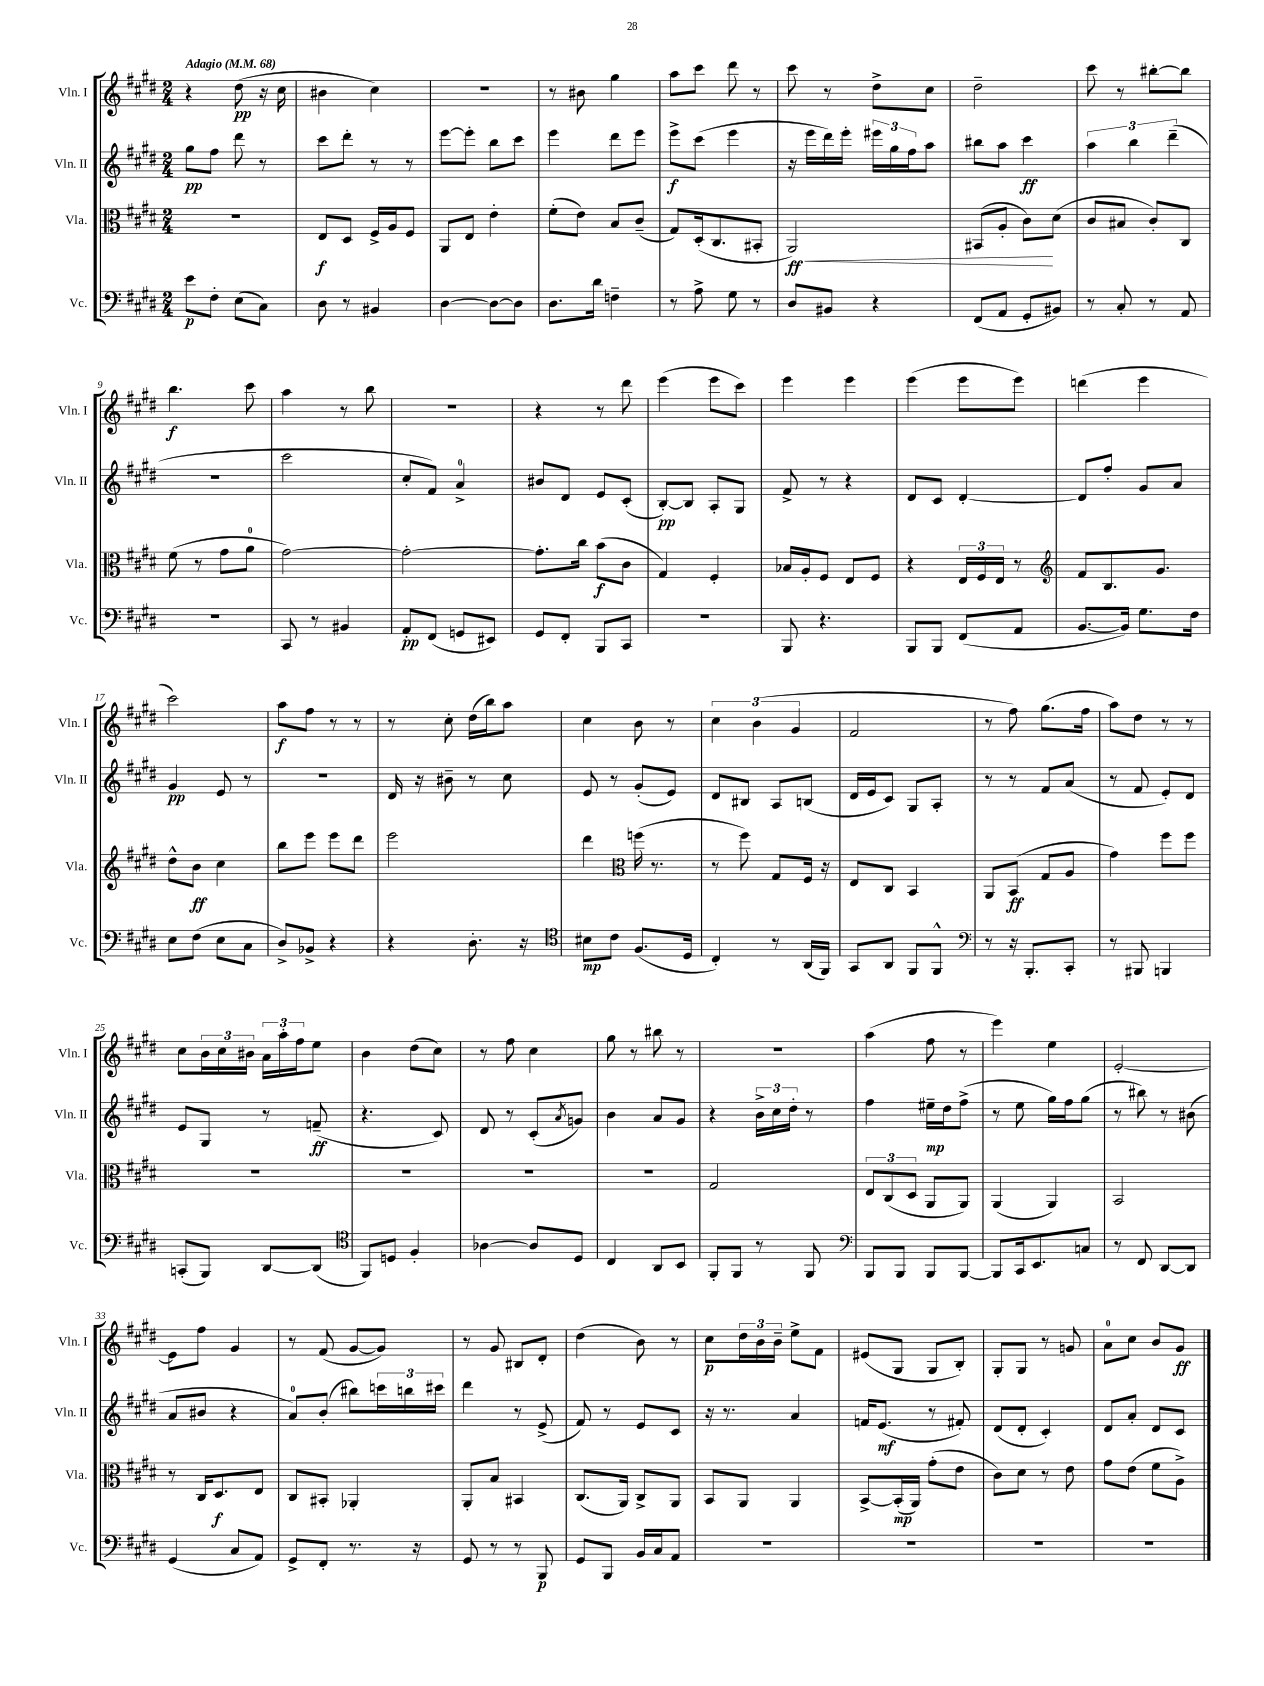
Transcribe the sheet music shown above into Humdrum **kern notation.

**kern	**dynam	**kern	**dynam	**kern	**dynam	**kern	**dynam
*part4	*part4	*part3	*part3	*part2	*part2	*part1	*part1
*staff4	*staff4	*staff3	*staff3	*staff2	*staff2	*staff1	*staff1
*I"Vc.	*	*I"Vla.	*	*I"Vln. II	*	*I"Vln. I	*
*I'Vc.	*	*I'Vla.	*	*I'Vln. II	*	*I'Vln. I	*
*clefF4	*	*clefC3	*	*clefG2	*	*clefG2	*
*k[f#c#g#d#]	*	*k[f#c#g#d#]	*	*k[f#c#g#d#]	*	*k[f#c#g#d#]	*
*M2/4	*	*M2/4	*	*M2/4	*	*M2/4	*
*MM68	*	*MM68	*	*MM68	*	*MM68	*
=1	=1	=1	=1	=1	=1	=1	=1
!	!	!	!	!	!	!LO:TX:a:B:t=Adagio	!
8e\L	p	2r	.	8gg#\L	pp	4r	.
8F#'\J	.	.	.	8ff#\J	.	.	.
(8E\L	.	.	.	8ddd#\	.	(8dd#\	pp
8C#\J)	.	.	.	8r	.	16r	.
.	.	.	.	.	.	16cc#\	.
=2	=2	=2	=2	=2	=2	=2	=2
8D#\	.	8E/L	f	8ccc#\L	.	4b#X\	.
8r	.	8D#/J	.	8ddd#'\J	.	.	.
4BB#X/	.	16F#^/LL	.	8r	.	4cc#\)	.
.	.	16A/J	.	.	.	.	.
.	.	8F#/J	.	8r	.	.	.
=3	=3	=3	=3	=3	=3	=3	=3
[4D#\	.	8AA/L	.	[8eee\L	.	2r	.
.	.	8E/J	.	8eee'\J]	.	.	.
8D#\L_	.	4e'\	.	8bb\L	.	.	.
8D#\J]	.	.	.	8ccc#\J	.	.	.
=4	=4	=4	=4	=4	=4	=4	=4
8.D#\L	.	(8f#'\L	.	4eee\	.	8r	.
.	.	8e\J)	.	.	.	8b#X\	.
16d#\Jk	.	.	.	.	.	.	.
4Fn~\	.	8B/L	.	8ddd#\L	.	4gg#\	.
.	.	(8c#~/J	.	8eee\J	.	.	.
=5	=5	=5	=5	=5	=5	=5	=5
8r	.	8G#/L)	.	8eee^\L	f	8aa\L	.
8A^\	.	(16D#'/k	.	(8ccc#\J	.	8ccc#\J	.
.	.	8.C#/	.	.	.	.	.
8G#\	.	.	.	4eee\	.	8ddd#\	.
8r	.	8BB#X'/J	.	.	.	8r	.
=6	=6	=6	=6	=6	=6	=6	=6
!	!	!	!LO:HP:b	!	!	!	!
8D#/L	.	2AA/)	< ff	16r	.	8ccc#\	.
.	.	.	.	16eee\LL	.	.	.
8BB#X/J	.	.	.	16ddd#\)	.	8r	.
.	.	.	.	16eee'\JJ	.	.	.
4r	.	.	.	24eee#X\LL	.	8dd#^\L	.
.	.	.	.	24gg#\	.	.	.
.	.	.	.	24ff#\J	.	.	.
.	.	.	.	8aa\J	.	8cc#\J	.
=7	=7	=7	=7	=7	=7	=7	=7
(8FF#/L	.	(8BB#X/L	.	8bb#X\L	.	2dd#~\	.
8AA/J	.	8A'/J	.	8aa\J	.	.	.
8GG#'/L	.	8c#\L)	.	4ccc#\	ff	.	.
8BB#X/J)	.	(8d#\J	[	.	.	.	.
=8	=8	=8	=8	=8	=8	=8	=8
8r	.	8c#/L	.	6aa\	.	8ccc#\	.
8C#'/	.	8B#X/J	.	.	.	8r	.
.	.	.	.	6bb\	.	.	.
8r	.	8c#'/L)	.	.	.	[8bb#X'\L	.
.	.	.	.	(6ddd#~\	.	.	.
8AA/	.	8C#/J	.	.	.	8bb#\J]	.
!!LO:LB:g=z
=9	=9	=9	=9	=9	=9	=9	=9
2r	.	(8f#\	.	2r	.	4.bb\	f
.	.	8r	.	.	.	.	.
.	.	8g#\L	.	.	.	.	.
.	.	8a\J	.	.	.	8ccc#\	.
=10	=10	=10	=10	=10	=10	=10	=10
8CC#/	.	[2g#\)	.	2ccc#\	.	4aa\	.
8r	.	.	.	.	.	.	.
4BB#X/	.	.	.	.	.	8r	.
.	.	.	.	.	.	8bb\	.
=11	=11	=11	=11	=11	=11	=11	=11
8AA'/L	pp	2g#'\_	.	8cc#'/L	.	2r	.
(8FF#/J	.	.	.	8f#/J)	.	.	.
8GGn/L	.	.	.	4a^/	.	.	.
8EE#X/J)	.	.	.	.	.	.	.
=12	=12	=12	=12	=12	=12	=12	=12
8GG#/L	.	8.g#'\L]	.	8b#X/L	.	4r	.
8FF#'/J	.	.	.	8d#/J	.	.	.
.	.	16cc#\Jk	.	.	.	.	.
8BBB/L	.	(8b\L	f	8e/L	.	8r	.
8CC#/J	.	8c#\J	.	(8c#'/J	.	8ddd#\	.
=13	=13	=13	=13	=13	=13	=13	=13
2r	.	4G#/)	.	[8B'/L)	pp	(4eee\	.
.	.	.	.	8B/J]	.	.	.
.	.	4F#'/	.	8A'/L	.	8eee\L	.
.	.	.	.	8G#/J	.	8ccc#\J)	.
=14	=14	=14	=14	=14	=14	=14	=14
8BBB/	.	16B-X/LL	.	8f#^/	.	4eee\	.
.	.	16A'/J	.	.	.	.	.
4.r	.	8F#/J	.	8r	.	.	.
.	.	8E/L	.	4r	.	4eee\	.
.	.	8F#/J	.	.	.	.	.
=15	=15	=15	=15	=15	=15	=15	=15
8BBB/L	.	4r	.	8d#/L	.	(4eee\	.
8BBB/J	.	.	.	8c#/J	.	.	.
(8FF#/L	.	24E/LL	.	[4d#'/	.	8eee\L	.
.	.	24F#/	.	.	.	.	.
.	.	24E/JJ	.	.	.	.	.
8AA/J	.	8r	.	.	.	8eee\J)	.
=16	=16	=16	=16	=16	=16	=16	=16
*	*	*clefG2	*	*	*	*	*
[8.BB/L	.	8f#/L	.	8d#/L]	.	(4dddn\	.
.	.	8.B/	.	8ff#'/J	.	.	.
16BB/Jk])	.	.	.	.	.	.	.
8.G#\L	.	.	.	8g#/L	.	4eee\	.
.	.	8.g#/J	.	.	.	.	.
.	.	.	.	8a/J	.	.	.
16F#\Jk	.	.	.	.	.	.	.
!!LO:LB:g=z
=17	=17	=17	=17	=17	=17	=17	=17
8E\L	.	8dd#^^\L	.	4g#/	pp	2ccc#\)	.
(8F#\J	.	8b\J	ff	.	.	.	.
8E\L	.	4cc#\	.	8e/	.	.	.
8C#\J	.	.	.	8r	.	.	.
=18	=18	=18	=18	=18	=18	=18	=18
8D#^/L)	.	8bb\L	.	2r	.	8aa\L	f
8BB-X^/J	.	8eee\J	.	.	.	8ff#\J	.
4r	.	8eee\L	.	.	.	8r	.
.	.	8ddd#\J	.	.	.	8r	.
=19	=19	=19	=19	=19	=19	=19	=19
4r	.	2eee\	.	16d#/	.	8r	.
.	.	.	.	16r	.	.	.
.	.	.	.	8b#X~\	.	8cc#'\	.
8.D#'\	.	.	.	8r	.	(16dd#\LL	.
.	.	.	.	.	.	16bb\J)	.
.	.	.	.	8cc#\	.	8aa\J	.
16r	.	.	.	.	.	.	.
=20	=20	=20	=20	=20	=20	=20	=20
*clefC4	*	*	*	*	*	*	*
8B#X\L	mp	4ddd#\	.	8e/	.	4cc#\	.
8c#\J	.	.	.	8r	.	.	.
*	*	*clefC3	*	*	*	*	*
(8.F#/L	.	(16ffn\	.	(8g#'/L	.	8b\	.
.	.	8.r	.	.	.	.	.
.	.	.	.	8e/J)	.	8r	.
16D#/Jk	.	.	.	.	.	.	.
=21	=21	=21	=21	=21	=21	=21	=21
4C#'/)	.	8r	.	8d#/L	.	6cc#\	.
.	.	8ff#\)	.	8B#X/J	.	.	.
.	.	.	.	.	.	(6b\	.
8r	.	8G#/L	.	8A/L	.	.	.
.	.	.	.	.	.	6g#/	.
(16AA/LL	.	16F#/Jk	.	(8Bn/J	.	.	.
16FF#/JJ)	.	16r	.	.	.	.	.
=22	=22	=22	=22	=22	=22	=22	=22
8GG#/L	.	8E/L	.	16d#/LL	.	2f#/	.
.	.	.	.	16e/J	.	.	.
8AA/J	.	8C#/J	.	8c#/J)	.	.	.
8FF#/L	.	4BB/	.	8G#/L	.	.	.
8FF#^^/J	.	.	.	8A'/J	.	.	.
=23	=23	=23	=23	=23	=23	=23	=23
*clefF4	*	*	*	*	*	*	*
8r	.	8AA/L	.	8r	.	8r	.
16r	.	(8BB/J	ff	8r	.	8ff#\)	.
8.BBB'/L	.	.	.	.	.	.	.
.	.	8G#/L	.	8f#/L	.	(8.gg#\L	.
8CC#'/J	.	8A/J	.	(8a/J	.	.	.
.	.	.	.	.	.	16ff#\Jk	.
=24	=24	=24	=24	=24	=24	=24	=24
8r	.	4g#\)	.	8r	.	8aa\L)	.
8BBB#X/	.	.	.	8f#/	.	8dd#\J	.
4BBBn/	.	8ff#\L	.	8e'/L)	.	8r	.
.	.	8ff#\J	.	8d#/J	.	8r	.
!!LO:LB:g=z
=25	=25	=25	=25	=25	=25	=25	=25
(8CCn'/L	.	2r	.	8e/L	.	8cc#\L	.
8BBB/J)	.	.	.	8G#/J	.	24b\L	.
.	.	.	.	.	.	24cc#\	.
.	.	.	.	.	.	24b#X\JJ	.
[8DD#/L	.	.	.	8r	.	24a\LL	.
.	.	.	.	.	.	24aa'\	.
.	.	.	.	.	.	24ff#\J	.
(8DD#/J]	.	.	.	(8fn~/	ff	8ee\J	.
=26	=26	=26	=26	=26	=26	=26	=26
*clefC4	*	*	*	*	*	*	*
8FF#/L)	.	2r	.	4.r	.	4b\	.
8Dn/J	.	.	.	.	.	.	.
4F#'/	.	.	.	.	.	(8dd#\L	.
.	.	.	.	8c#/)	.	8cc#\J)	.
=27	=27	=27	=27	=27	=27	=27	=27
[4A-X\	.	2r	.	8d#/	.	8r	.
.	.	.	.	8r	.	8ff#\	.
8A-/L]	.	.	.	(8c#'/L	.	4cc#\	.
.	.	.	.	8qa/	.	.	.
8D#/J	.	.	.	8gn/J)	.	.	.
=28	=28	=28	=28	=28	=28	=28	=28
4C#/	.	2r	.	4b\	.	8gg#\	.
.	.	.	.	.	.	8r	.
8AA/L	.	.	.	8a/L	.	8bb#X\	.
8BB/J	.	.	.	8g#/J	.	8r	.
=29	=29	=29	=29	=29	=29	=29	=29
8FF#'/L	.	2G#/	.	4r	.	2r	.
8FF#/J	.	.	.	.	.	.	.
8r	.	.	.	24b^\LL	.	.	.
.	.	.	.	24cc#\	.	.	.
.	.	.	.	24dd#'\JJ	.	.	.
8FF#/	.	.	.	8r	.	.	.
=30	=30	=30	=30	=30	=30	=30	=30
*clefF4	*	*	*	*	*	*	*
8BBB/L	.	12E/L	.	4ff#\	.	(4aa\	.
.	.	(12C#/	.	.	.	.	.
8BBB/J	.	.	.	.	.	.	.
.	.	12D#/J	.	.	.	.	.
8BBB/L	.	8AA/L	.	16ee#X~\LL	mp	8ff#\	.
.	.	.	.	16dd#\J	.	.	.
[8BBB/J	.	8AA/J)	.	(8ff#^\J	.	8r	.
=31	=31	=31	=31	=31	=31	=31	=31
8BBB/L]	.	(4AA/	.	8r	.	4eee\)	.
16CC#/k	.	.	.	8ee\	.	.	.
8.EE/	.	.	.	.	.	.	.
.	.	4AA/)	.	16gg#\LL)	.	4ee\	.
.	.	.	.	16ff#\J	.	.	.
8Cn/J	.	.	.	(8gg#\J	.	.	.
=32	=32	=32	=32	=32	=32	=32	=32
8r	.	2BB/	.	8r	.	[2e'/	.
8FF#/	.	.	.	8bb#X\)	.	.	.
[8DD#/L	.	.	.	8r	.	.	.
8DD#/J]	.	.	.	(8b#X\	.	.	.
!!LO:LB:g=z
=33	=33	=33	=33	=33	=33	=33	=33
(4GG#/	.	8r	.	8a/L	.	8e\L]	.
.	.	16C#/KL	.	8b#X/J	.	8ff#\J	.
.	.	8.D#/	f	.	.	.	.
8C#/L	.	.	.	4r	.	4g#/	.
8AA/J)	.	8E/J	.	.	.	.	.
=34	=34	=34	=34	=34	=34	=34	=34
8GG#^/L	.	8C#/L	.	8a/L)	.	8r	.
8FF#'/J	.	8BB#X'/J	.	(8b'/J	.	(8f#/	.
8.r	.	4AA-X'/	.	8bb#X\L)	.	[8g#/L	.
.	.	.	.	24cccn\L	.	8g#/J])	.
.	.	.	.	24bbn\	.	.	.
16r	.	.	.	.	.	.	.
.	.	.	.	24ccc#X\JJ	.	.	.
=35	=35	=35	=35	=35	=35	=35	=35
8GG#/	.	8AA'/L	.	4ddd#\	.	8r	.
8r	.	8B/J	.	.	.	8g#/	.
8r	.	4BB#X/	.	8r	.	8B#X/L	.
8BBB/	p	.	.	(8e^/	.	8d#'/J	.
=36	=36	=36	=36	=36	=36	=36	=36
8GG#/L	.	(8.C#/L	.	8f#/)	.	(4dd#\	.
8BBB/J	.	.	.	8r	.	.	.
.	.	16AA/Jk)	.	.	.	.	.
16BB/LL	.	8C#^/L	.	8e/L	.	8b\)	.
16C#/J	.	.	.	.	.	.	.
8AA/J	.	8AA/J	.	8c#/J	.	8r	.
=37	=37	=37	=37	=37	=37	=37	=37
2r	.	8BB/L	.	16r	.	8cc#\L	p
.	.	.	.	8.r	.	.	.
.	.	8AA/J	.	.	.	24dd#\L	.
.	.	.	.	.	.	24b\	.
.	.	.	.	.	.	24b~\JJ	.
.	.	4AA/	.	4a/	.	8ee^\L	.
.	.	.	.	.	.	8f#\J	.
=38	=38	=38	=38	=38	=38	=38	=38
2r	.	[8BB^/L	.	16fn/KL	.	(8e#X/L	.
.	.	.	.	(8.e/J	mf	.	.
.	.	(16BB'/L]	mp	.	.	8G#/J	.
.	.	16AA/JJ)	.	.	.	.	.
.	.	(8g#'\L	.	8r	.	8G#/L	.
.	.	8e\J	.	8f#X'/)	.	8B'/J)	.
=39	=39	=39	=39	=39	=39	=39	=39
2r	.	8c#\L)	.	(8d#/L	.	8G#'/L	.
.	.	8d#\J	.	8d#'/J	.	8G#/J	.
.	.	8r	.	4c#'/)	.	8r	.
.	.	8e\	.	.	.	8gn/	.
=40	=40	=40	=40	=40	=40	=40	=40
2r	.	8g#\L	.	8d#/L	.	8a\L	.
.	.	(8e\J	.	8a'/J	.	8cc#\J	.
.	.	8f#\L	.	8d#/L	.	8b/L	.
.	.	8A^\J)	.	8c#/J	.	8g#/J	ff
==	==	==	==	==	==	==	==
*-	*-	*-	*-	*-	*-	*-	*-
